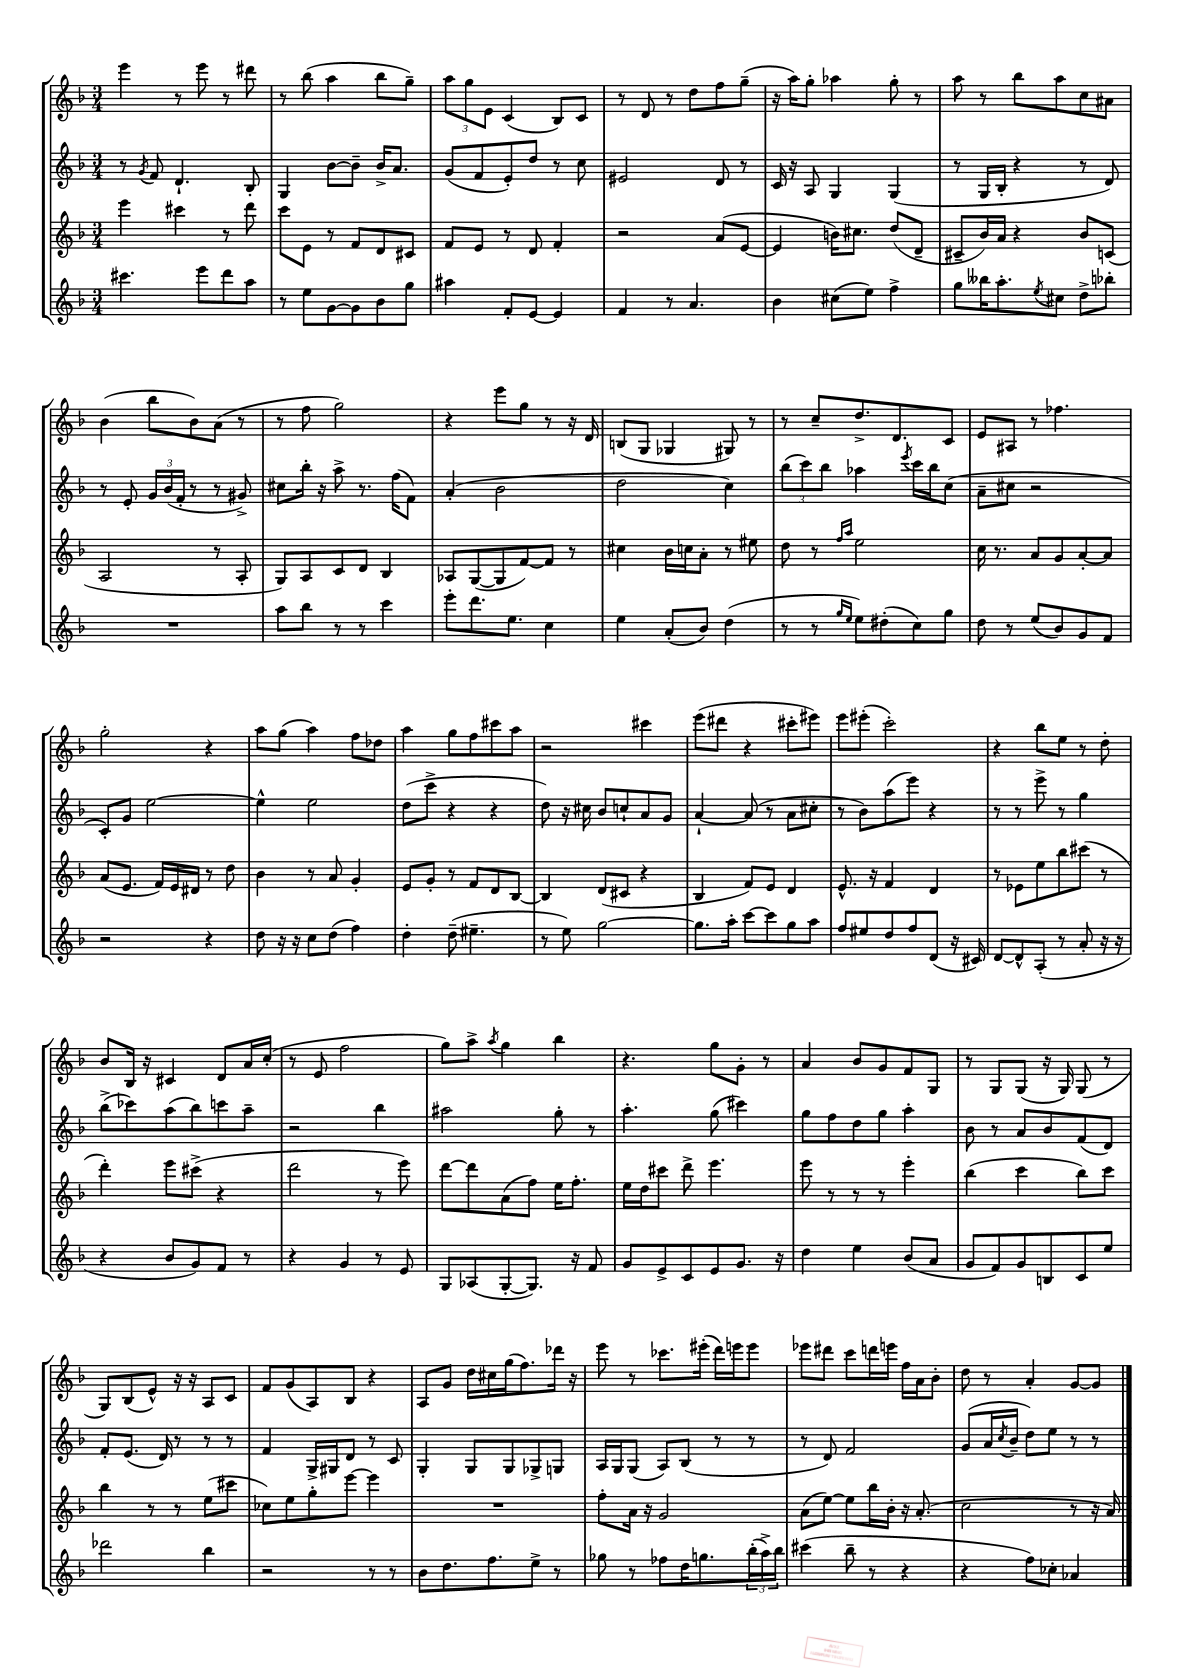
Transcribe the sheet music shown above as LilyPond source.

<<
\new StaffGroup <<
\new Staff = "s0" {
    \clef treble \key f \major \numericTimeSignature \time 3/4
    e'''4 r8 e'''8 r8 dis'''8 |
    r8 bes''8( a''4 bes''8 g''8--) |
    \tuplet 3/2 { a''8 g''8 e'8 } c'4( bes8) c'8 |
    r8 d'8 r8 d''8 f''8 g''8--( |
    r16 a''16) g''8-. aes''4 g''8-. r8 |
    a''8 r8 bes''8 a''8 c''8 ais'8 |
    bes'4( bes''8 bes'8) a'8( r8 |
    r8 f''8 g''2) |
    r4 e'''8 g''8 r8 r16 d'16 |
    b8( g8 ges4 gis8) r8 |
    r8 c''8-- d''8.-> d'8. c'8 |
    e'8 ais8 r8 fes''4. |
    g''2-. r4 |
    a''8 g''8( a''4) f''8 des''8 |
    a''4 g''8 f''8 cis'''8 a''8 |
    r2 cis'''4 |
    e'''8( dis'''8 r4 cis'''8-. eis'''8) |
    e'''8 eis'''8-.( c'''2-.) |
    r4 bes''8 e''8 r8 d''8-. |
    bes'8 bes16 r16 cis'4 d'8 a'16 c''16-.( |
    r8 e'8 f''2 |
    g''8) a''8-> \acciaccatura { a''8 } g''4 bes''4 |
    r4. g''8 g'8-. r8 |
    a'4 bes'8 g'8 f'8 g8 |
    r8 g8 g8( r16 g16) g8( r8 |
    g8) bes8( e'8-^) r16 r16 a8 c'8 |
    f'8 g'8( a8) bes8 r4 |
    a8 g'8 d''16 cis''16 g''16( f''8.) des'''16 r16 |
    e'''8 r8 ces'''8. eis'''16-.( d'''16) e'''16 e'''8 |
    ees'''8 dis'''8 c'''8 d'''16 e'''16 f''16 a'16 bes'8-. |
    d''8 r8 a'4-. g'8~ g'8 \bar "|." |
}
\new Staff = "s1" {
    \clef treble \key f \major \numericTimeSignature \time 3/4
    r8 \acciaccatura { g'8 } f'8 d'4.-! bes8-. |
    g4 bes'8~ bes'8-- bes'16-> a'8. |
    g'8( f'8 e'8-.) d''8 r8 c''8 |
    eis'2 d'8 r8 |
    c'16 r16 a8 g4 g4( |
    r8 g16 bes16-. r4 r8 d'8) |
    r8 e'8-. \tuplet 3/2 { g'16 bes'16( f'16-. } r8 r8 gis'8->) |
    cis''8 bes''16-. r16 a''8-> r8. f''16( f'8) |
    a'4-.( bes'2 |
    d''2 c''4) |
    \tuplet 3/2 { bes''8( c'''8) bes''8 } aes''4 \acciaccatura { e'''8 } c'''16 bes''16 c''8( |
    a'8-- cis''8 r2 |
    c'8-.) g'8 e''2~ |
    e''4-^ e''2 |
    d''8( c'''8-> r4 r4 |
    d''8) r16 cis''16 bes'8 c''8-! a'8 g'8 |
    a'4~-! a'8( r8 a'8 cis''8-. |
    r8 bes'8) a''8( e'''8) r4 |
    r8 r8 e'''8-> r8 g''4 |
    bes''8->( ces'''8) a''8( bes''8) c'''8 a''8-- |
    r2 bes''4 |
    ais''2 g''8-. r8 |
    a''4.-. g''8( cis'''4) |
    g''8 f''8 d''8 g''8 a''4-. |
    bes'8 r8 a'8 bes'8 f'8( d'8) |
    f'8-. e'8.( d'16) r8 r8 r8 |
    f'4 g16-> gis16 d'8 r8 c'8 |
    g4-. g8 g8 ges8-> g8 |
    a16 g16 g8( a8) bes8( r8 r8 |
    r8 d'8) f'2 |
    g'8( a'16 \acciaccatura { c''8 } bes'16-- d''8) e''8 r8 r8 \bar "|." |
}
\new Staff = "s2" {
    \clef treble \key f \major \numericTimeSignature \time 3/4
    e'''4 cis'''4 r8 d'''8 |
    c'''8 e'8 r8 f'8 d'8 cis'8 |
    f'8 e'8 r8 d'8 f'4-. |
    r2 a'8( e'8~ |
    e'4 b'16) cis''8. d''8( d'8-- |
    cis'8-- bes'16) a'16 r4 bes'8 c'8( |
    a2 r8 a8-. |
    g8) a8 c'8 d'8 bes4 |
    aes8 g8~( g8 f'8~) f'8 r8 |
    cis''4 bes'16 c''16 a'8-. r8 eis''8 |
    d''8 r8 \grace { f''16 a''16 } e''2 |
    c''16 r8. a'8 g'8 a'8~-. a'8 |
    a'8( e'8. f'16) e'16 dis'16 r8 d''8 |
    bes'4 r8 a'8 g'4-. |
    e'8 g'8-. r8 f'8 d'8 bes8~ |
    bes4 d'8( cis'8 r4 |
    bes4 f'8) e'8 d'4 |
    e'8.-^ r16 f'4 d'4 |
    r8 ees'8 e''8 bes''8 cis'''8( r8 |
    d'''4-.) e'''8 cis'''8->( r4 |
    d'''2 r8 e'''8) |
    d'''8~ d'''8 a'8( f''8) e''16 f''8.-. |
    e''16 d''16 cis'''8 d'''8-> e'''4. |
    e'''8 r8 r8 r8 e'''4-. |
    bes''4( c'''4 bes''8) c'''8 |
    bes''4 r8 r8 e''8( cis'''8 |
    ces''8) e''8 g''8-. e'''8~ e'''4 |
    R2. |
    f''8-. a'16 r16 g'2 |
    a'8( e''8~) e''8 bes''16 bes'16-. r16 a'8.-.( |
    c''2 r8 r16 a'16) \bar "|." |
}
\new Staff = "s3" {
    \clef treble \key f \major \numericTimeSignature \time 3/4
    cis'''4. e'''8 d'''8 a''8 |
    r8 e''8 g'8~ g'8 bes'8 g''8 |
    ais''4 f'8-. e'8~ e'4 |
    f'4 r8 a'4. |
    bes'4 cis''8( e''8) f''4-> |
    g''8 beses''16 a''8.-. \acciaccatura { e''8 } cis''8 d''8-> bes''8-. |
    R2. |
    a''8 bes''8 r8 r8 c'''4 |
    e'''8-. d'''8. e''8. c''4 |
    e''4 a'8-.( bes'8) d''4( |
    r8 r8 \grace { g''16 e''16 } e''8) dis''8-.( c''8) g''8 |
    d''8 r8 e''8( bes'8) g'8 f'8 |
    r2 r4 |
    d''8 r16 r16 c''8 d''8( f''4) |
    d''4-. d''8--( eis''4.-- |
    r8 e''8) g''2~ |
    g''8. a''16-. c'''8~ c'''8 g''8 a''8 |
    f''8 eis''8 d''8 f''8 d'8( r16 cis'16) |
    d'8~ d'8-^ a8-.( r8 a'8-. r16 r16 |
    r4 bes'8 g'8) f'8 r8 |
    r4 g'4 r8 e'8 |
    g8 aes8( g8~-. g8.) r16 f'8 |
    g'8 e'8-> c'8 e'8 g'8. r16 |
    d''4 e''4 bes'8( a'8 |
    g'8 f'8) g'8 b8 c'8 e''8 |
    des'''2 bes''4 |
    r2 r8 r8 |
    bes'8 d''8. f''8. e''8-> r8 |
    ges''8 r8 fes''8 d''16 g''8. \tuplet 3/2 { bes''16-.( a''16->) bes''16 } |
    cis'''4( bes''8-- r8 r4 |
    r4 f''8) ces''8-. aes'4 \bar "|." |
}
>>
>>
\layout { \context { \Score \remove "Bar_number_engraver" } }
